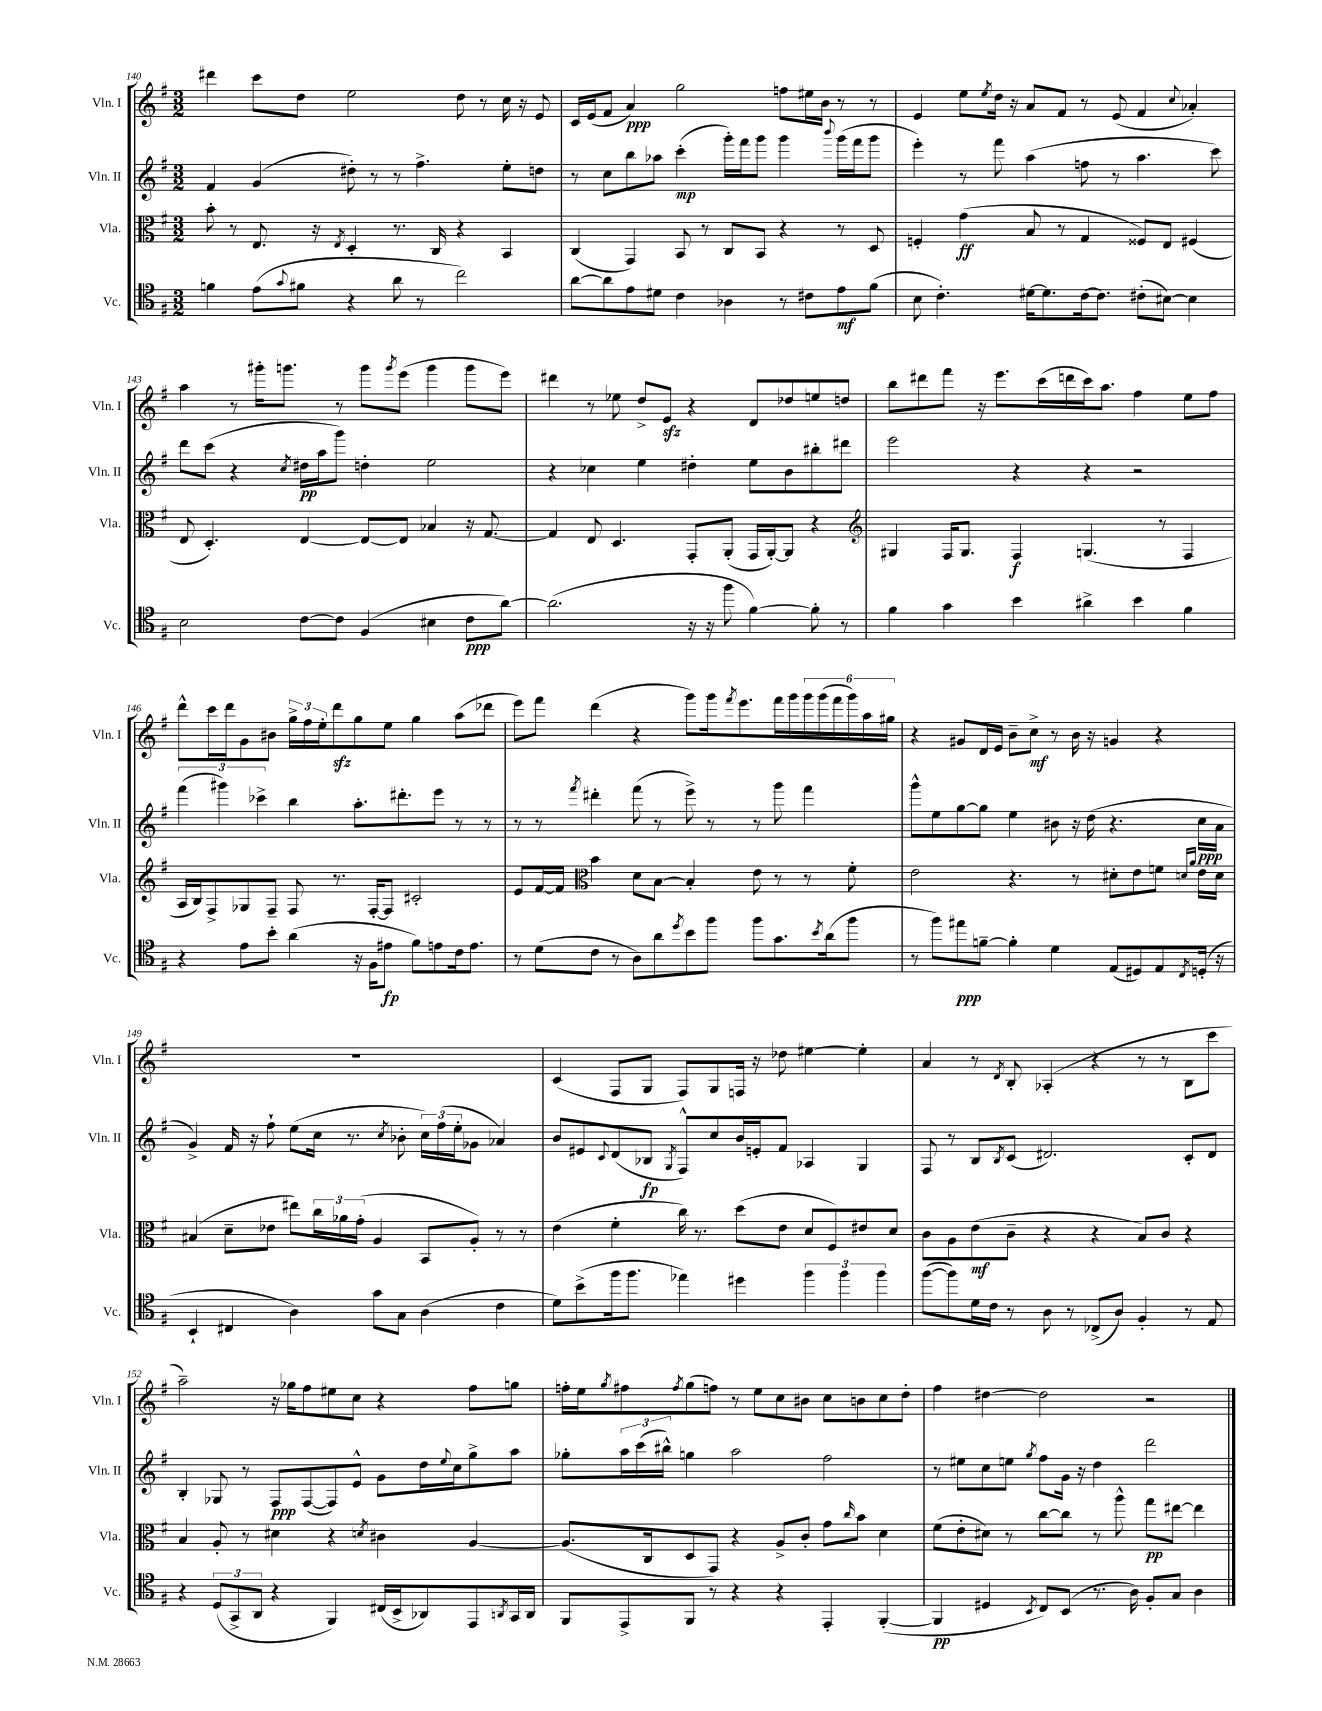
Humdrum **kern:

**kern	**kern	**kern	**kern
*staff4	*staff3	*staff2	*staff1
*clefC4	*clefC3	*clefG2	*clefG2
*k[f#]	*k[f#]	*k[f#]	*k[f#]
*M3/2	*M3/2	*M3/2	*M3/2
4f\	8b'\	4f#/	4ddd#\
.	8r	.	.
(8e\L	8.E/	(4g/	8ccc\L
8qqg/	.	.	.
8f#\J	.	.	8dd\J
.	16r	.	.
.	8qE/	.	.
4r	4D'/	8dd#'\)	2ee\
.	.	8r	.
8a\	8.r	8r	.
8r	.	4.ff#^\	.
.	16C/	.	.
2cc\)	4r	.	8dd\
.	.	.	8r
.	4BB/	8ee'\L	16cc\
.	.	.	16r
.	.	8dd\J	8e/
=	=	=	=
[8a\L	(4C/	8r	16c/LL
.	.	.	(16e/J
8a\]	.	8cc\L	8f#/J
8e\	4GG/)	8bb\	4a/)
8d#\J	.	8aa-\J	.
4c\	8BB/	(4ccc'\	2gg\
.	8r	.	.
4A-\	8C/L	16ggg'\LL)	.
.	.	16fff#\J	.
.	8BB/J	8ggg\J	.
8r	4r	4ggg\	8ff\L
8c#\L	.	.	16ee#\L
.	.	.	16b\JJ
.	.	8qqbbb/	.
8e\	8r	(16ggg\LL	8r
.	.	16fff#\J	.
(8f#\J	8D/	8ggg\J	8r
=	=	=	=
8B\	4F'/	4eee'\)	4e/
4.c'\)	.	.	.
.	(4g\	8r	8ee\L
.	.	.	8qee/
.	.	8fff#\	16dd\Jk
.	.	.	16r
[16d#\LK	8B/	(4aa\	8a/L
8.d#\]	.	.	.
.	8r	.	8f#/J
[16c\k	4G/	8ff\	8r
8.c\]J	.	.	.
.	.	8r	(8e/
(8c#'\L	8F##/L)	4.aa\	4f#/
[8B#\J)	8E/J	.	.
.	.	.	8qqcc/
4B#\]	(4F#/	.	4a-'/)
.	.	8ccc\)	.
=	=	=	=
2B\	8E/	8ddd\L	4aa\
.	4.D'/)	(8ccc\J	.
.	.	4r	8r
.	.	.	16ggg#'\LK
.	.	.	8.ggg\J
.	.	8qcc/	.
[8c\L	[4E/	16dd#\LL	.
.	.	16aa\J	.
8c\]J	.	8ggg\J)	8r
(4F#/	8E/_L	4dd'\	8ggg\L
.	.	.	8qggg/
.	8E/]J	.	(8eee\J
4B#\	4B-/	2ee\	4ggg\
8c\L	16r	.	8ggg\L
.	[8.G/	.	.
[8a\J)	.	.	8eee\J)
=	=	=	=
(2.a\]	4G/]	4r	4ddd#\
.	8E/	4cc-\	8r
.	4.D/	.	8ee-\
.	.	4ee\	8dd^/L
.	.	.	8e/J
16r	8GG'/L	4dd#'\	4r
16r	.	.	.
8ff#\	(8AA'/J	.	.
[4f#\)	16GG/LL	8ee\L	8d/L
.	[16AA'/J)	.	.
.	8AA/]J	8b\	8dd-/
8f#'\]	4r	8bb#'\	8ee/
8r	.	8ddd#\J	8dd/J
=	=	=	=
*	*clefG2	*	*
4f#\	4G#/	2eee\	8bb\L
.	.	.	8ddd#\
4g\	16F#/LK	.	8fff#\J
.	8.G#/J	.	.
.	.	.	16r
.	.	.	8.eee\L
4b\	4F#/	4r	.
.	.	.	(16ccc\L
.	.	.	16ddd\
4a#^\	(4.G/	4r	16ccc\J)
.	.	.	8.aa\J
4b\	.	2r	4ff#\
.	8r	.	.
4f#\	4F#/	.	8ee\L
.	.	.	8ff#\J
=	=	=	=
4r	16A/LL	(6fff#\	8ddd^^\L
.	16B/J)	.	.
.	8F#^/	.	16ccc\L
.	.	6ggg#\)	.
.	.	.	16ddd\J
8e\L	8G-/	.	8g\
.	.	6ccc-^\	.
8b'\J	8F#~/J	.	8b#\J
(4a\	8F#/	4bb\	24gg^\LL
.	.	.	24ff#\
.	.	.	24ee'\J
.	8.r	.	8ddd\
16r	.	8.aa'\L	8gg\
16F#\LK	[16F#'/LK	.	.
8e#\J	8F#/]J	.	8ee\J
.	.	8.ddd#'\	.
8f#\L)	2c#'/	.	4gg\
8e\	.	8eee\J	.
16c\k	.	8r	(8aa\L
8.e\J	.	.	.
.	.	8r	8ddd-\J
=	=	=	=
8r	8e/L	8r	8eee\L)
(8d\L	[16f#/L	8r	8fff#\J
.	16f#/]JJ	.	.
*	*clefC3	*	*
.	.	8qfff#/	.
8c\J	4b\	4ddd#'\	(4ddd\
8r	.	.	.
8A\L)	8d\L	(8fff#\	4r
8a\	[8B\J	8r	.
8qdd/	.	.	.
8b\	4B'/]	8eee^\)	8ggg\L)
8ff#\J	.	8r	16ggg\k
.	.	.	8qfff#/
.	.	.	8.eee\
8ff#\L	8e\	8r	.
8.g\	8r	8ggg\	16fff#\L
.	.	.	16ggg\
.	8r	4fff#\	24ggg\
.	.	.	(24ggg\
8qb/	.	.	.
(16a\k	.	.	.
.	.	.	24fff#\
8ff#\J	8f#'\	.	24ggg\)
.	.	.	24aa\
.	.	.	24gg#\JJ
=	=	=	=
8r	2e\	8ggg^^\L	4r
8ff#\L)	.	8ee\	.
8ee#\	.	[8gg\	8g#/L
[8f~\J	.	8gg\]J	16d/L
.	.	.	16e/JJ
4f'\]	4.r	4ee\	8b~\L
.	.	.	8cc^\J
4d\	.	8b#\	8r
.	8r	16r	16b\
.	.	(16dd\	16r
(8E/L	8d#'\L	4.r	4g/
8D#/)	8e\	.	.
8E/	8f\J	.	4r
.	16qqd/LL	.	.
8qC/	16qqa/JJ	.	.
(16D'/Jk	16e\LL	16cc\LL	.
16r	16d\JJ	16a\JJ	.
=	=	=	=
4BB`/	(4B#/	4g^/)	1.r
4C#/	8d~\L	16f#/	.
.	.	16r	.
.	8e-\J	8ff#`\	.
4A\)	8ee#\L)	(8ee\L	.
.	24cc\L	16cc\Jk	.
.	24a-\	.	.
.	.	8.r	.
.	(24g'\JJ	.	.
8g\L	4A/	.	.
.	.	8qcc/	.
8G\J	.	8b-'\	.
(4A\	8BB/L	24cc\LL)	.
.	.	(24ff#\	.
.	.	24ee'\J	.
.	8A'/J)	8g-\J	.
4c\	8r	4a-/)	.
.	8r	.	.
=	=	=	=
8d\L)	(4e\	8b/L	(4c/
(8b^\	.	8e#/	.
.	.	8qqc/	.
16ff#\k	4f#'\	(8d/	8F#/L
8.ff#\J	.	.	.
.	.	8B-/J	8G/J
.	.	8qG/	.
4ee-\)	16cc\)	8F#^^/L)	8F#/L)
.	8.r	.	.
.	.	8cc/	8G/
4dd#\	(8dd\L	16b/L	16F/Jk
.	.	16e'/J	16r
.	8e\J	8f#/J	8dd-\
6ff#\	8d/L	4A-/	[4ee#\
.	8F#/)	.	.
6ff#\	.	.	.
.	8e#/	4G/	4ee#'\]
6ff#\	.	.	.
.	8d/J	.	.
=	=	=	=
([8ff#\L	8c\L	8F#/	4a/
8ff#\])	8A\	8r	.
16d\L	(8e\	8B/L	8r
16c\JJ	.	.	.
.	.	8qB/	8qd/
8r	8c~\J	(8c/J	8B'/
8A\	4r	2.d#/)	(4A-'/
8r	.	.	.
(8C-^/L	4r	.	4r
8A/J)	.	.	.
4F#'/	8B/L)	.	8r
.	8c/J	.	8r
8r	4r	8c'/L	8B\L
8E/	.	8d#/J	8ccc\J
=	=	=	=
4r	4B/	4B'/	2aa~\)
(12D/L	8A'/	8G-/	.
12GG^/	.	.	.
.	8r	8r	.
12AA/J	.	.	.
4r	4d#\	8F#/L	16r
.	.	.	16gg-\LK
.	.	([8F#/	8ff#\
4FF#/)	4r	8F#/])	8ee#\
.	.	8e^^/J	8cc\J
.	8qd/	.	.
(16C#/LL	4c#\	8g\L	4r
16BB^/J	.	.	.
8AA-/)	.	16dd\L	.
.	.	8qqee/	.
.	.	16cc\J	.
8EE/	[4A/	8gg^\	8ff#\L
8qAA/	.	.	.
16GG/L	.	8aa\J	8gg\J
16AA/JJ	.	.	.
=	=	=	=
8FF#/L	(8.A/]L	8gg-'\L	16ff'\LL
.	.	.	16ee\J
.	.	.	8qgg/
8EE^/	.	24aa\L	8ff#\
.	.	(24ccc\	.
.	16C/k	.	.
.	.	24bb#^^\JJ)	.
.	.	.	8qff#/
8FF#/J	8D/	4gg\	(8gg\
8r	8GG/J)	.	8ff\J)
4r	4r	2aa\	8r
.	.	.	8ee\L
4r	8A^/L	.	8cc\
.	8c'/J	.	8b#\J
4EE'/	8g\L	2ff#\	8cc\L
.	16qqcc/	.	.
.	8b\J	.	8b\
([4FF#'/	4d\	.	8cc\
.	.	.	8dd'\J
=	=	=	=
4FF#/]	(8f#\L	8r	4ff#\
.	8e'\	8ee#\L	.
4D#/	8d#\J)	8cc\	[4dd#\
.	8r	8ee\J	.
8qBB/	.	8qgg/	.
8C/L)	[8cc\L	8ff#\L	2dd#\]
(8BB/J	8cc\]J	16g\Jk	.
.	.	16r	.
8.r	8r	4dd\	.
.	8aa^^\	.	.
16A\)	.	.	.
8F#'/L	8gg\L	2ddd\	2r
8G/J	[8ee#\J	.	.
4A\	4ee#\]	.	.
==	==	==	==
*-	*-	*-	*-
